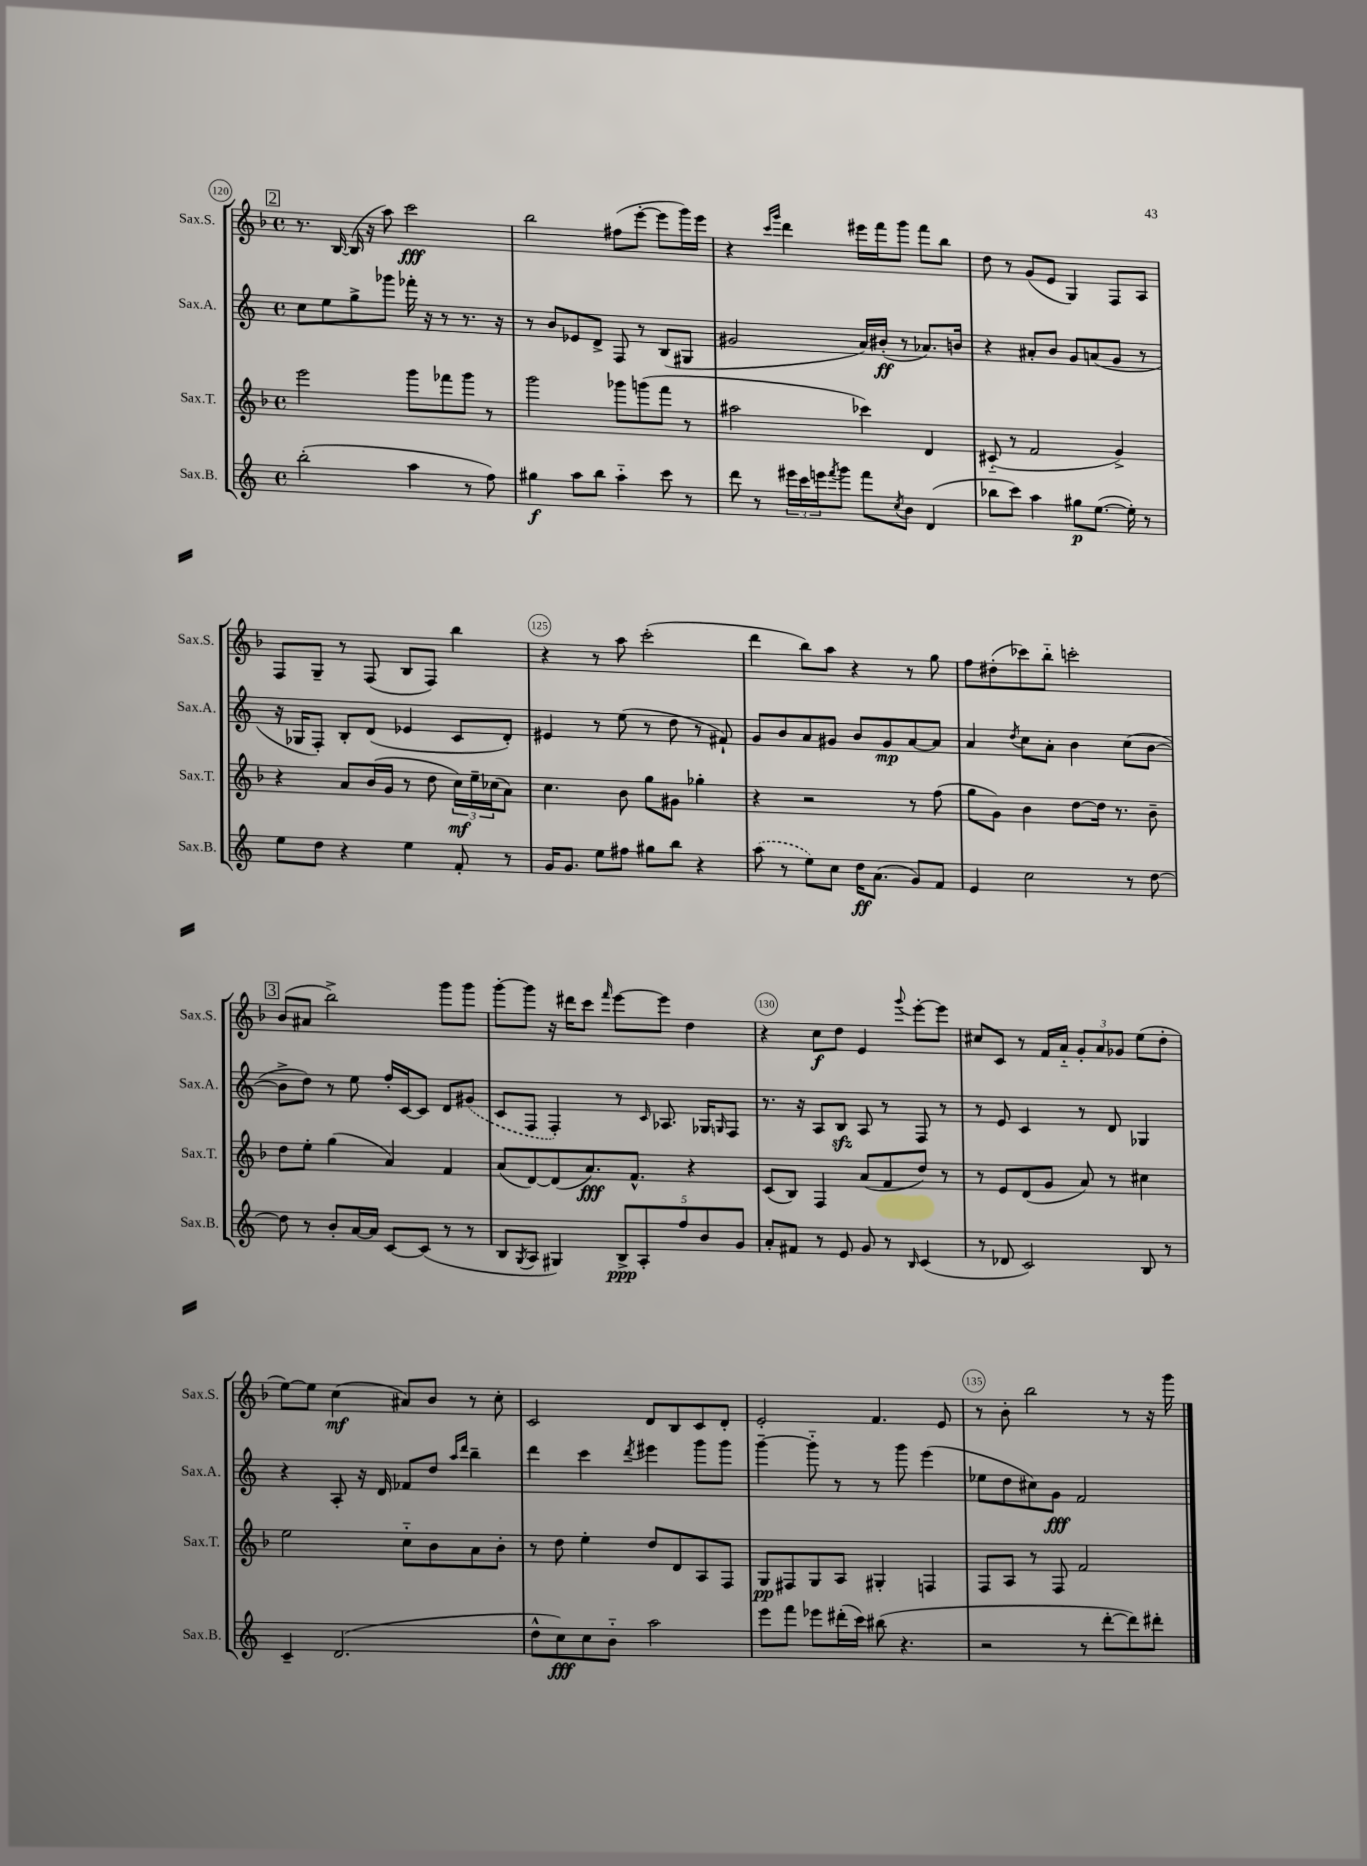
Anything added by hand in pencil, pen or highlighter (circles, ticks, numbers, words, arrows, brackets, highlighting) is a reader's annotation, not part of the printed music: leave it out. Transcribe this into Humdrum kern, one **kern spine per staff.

**kern	**kern	**kern	**kern
*staff4	*staff3	*staff2	*staff1
*clefG2	*clefG2	*clefG2	*clefG2
*k[]	*k[b-]	*k[]	*k[b-]
*M4/4	*M4/4	*M4/4	*M4/4
*met(c)	*met(c)	*met(c)	*met(c)
(2bb'	2eee	8cc	8.r
.	.	8ee	.
.	.	.	[16B-
.	.	8gg^	(16B-]
.	.	.	16r
.	.	8ggg-	8aa)
4aa	8ggg	16fff-'	2ccc
.	.	16r	.
.	8fff-	8r	.
8r	8ggg	8.r	.
8ff)	8r	.	.
.	.	16r	.
=	=	=	=
4gg#	2ggg	8r	2bb-
.	.	8b	.
8aa	.	8e-	.
8bb	.	8d^	.
4aa'~	8ggg-	8F	(8ff#
.	(8ggg	8r	[8eee'
8ccc	8fff	(8B	8eee]
8r	8r	8G#	16ggg)
.	.	.	16eee
=	=	=	=
8ddd	2aa#	2g#	4r
8r	.	.	.
.	.	.	16qqccc
.	.	.	16qqggg
24eee#	.	.	4ddd
24ccc	.	.	.
24eee	.	.	.
8qfff	.	.	.
8ggg	.	.	.
8fff	4ccc-)	16a)	16eee#
.	.	(16b#'	16fff
8qcc	.	.	.
8b	.	8r	8ggg
(4d	4d	8.a-)	8fff
.	.	.	8bb-
.	.	16b	.
=	=	=	=
8bb-	(8c#'~	4r	8dd
8ccc)	8r	.	8r
4aa	2f	8a#'	(8g
.	.	8b	8e
8gg#	.	8g	4G)
([8.ee	.	(8a	.
.	4g^)	8g	8F
16ee'])	.	.	.
8r	.	8r	8A
=	=	=	=
8ee	4r	16r	8F
.	.	16G-	.
8dd	.	8F')	8G~
4r	8a	8B'	8r
.	(16b-	(8d	(8F
.	16g	.	.
4ee	8r	4e-	8B-
.	8dd	.	8F)
8f'	24cc)	8c	4bb-
.	24ee~	.	.
.	(24cc-	.	.
8r	8a)	8d')	.
=	=	=	=
16g	4.cc	4e#	4r
8.g	.	.	.
8ee	.	8r	8r
8ff#	8b-	(8ee	8aa
8gg#	8gg	8r	(2ccc'
8bb	8g#	8dd	.
4r	4gg-'	8r	.
.	.	8f#`)	.
=	=	=	=
(8aa	4r	8g	4ddd
8r	.	8b	.
8ee)	2r	8a	8bb-)
8cc	.	8g#	8aa
16dd	.	8b	4r
(8.a	.	.	.
.	.	8g#	.
8g)	8r	[8a	8r
8f	(8ff	8a]	8gg
=	=	=	=
4e	8gg	4a	8ff
.	8g)	.	(8dd#'
.	.	8qdd	.
2cc	4b-	8cc	8ccc-)
.	.	8a'	8bb-'~
.	[8dd	4b	2ccc'
.	16dd]	.	.
.	8.r	.	.
8r	.	(8cc	.
[8dd	8b-~	[8b	.
=	=	=	=
8dd]	8dd	8b^]	(8b-
8r	8ee'	8dd)	8a#
8b'	(4gg	8r	2bb-^)
[16a	.	8ee	.
16a]	.	.	.
[8c	4a)	16ff'	.
.	.	[16c	.
(8c]	.	8c]	.
8r	4f	8d	8ggg
8r	.	(8g#	8ggg
=	=	=	=
8B	(8a	8c	[8ggg'
8qG	.	.	.
8A	[8d)	8F	8ggg]
4G#)	(8d]	4F')	16r
.	.	.	16ddd#
.	8.a)	.	8ccc
.	.	.	16qqfff
10B^	.	8r	[8eee
.	8.f^^	.	.
10A'	.	.	.
.	.	16qqc	.
.	.	8.A-	8eee]
10ff	.	.	.
.	4r	.	4dd
10b	.	.	.
.	.	16G-	.
.	.	16qqG	.
.	.	8F	.
10g	.	.	.
=	=	=	=
8a'	(8c	8.r	4r
8f#	8B-)	.	.
.	.	16r	.
8r	4F	8A	8cc
8e	.	8B	8dd
8g	(8a	8A	4e
8r	8f	8r	.
16qqB	.	.	8qqggg
(4c	8dd)	8F	[8eee'
.	8r	8r	8eee]
=	=	=	=
8r	8r	8r	8cc#
8d-	8e	8e	8c
2c)	(8d	4c	8r
.	8g	.	16f
.	.	.	16a'~
.	8a)	8r	12g'
.	.	.	12a
.	8r	8d	.
.	.	.	12g-
8B	4cc#	4G-	(8ee
8r	.	.	8dd'
=	=	=	=
4c~	2ee	4r	[8ee)
.	.	.	8ee]
(2.d	.	8A'	(4cc
.	.	16r	.
.	.	16d	.
.	8cc'~	8f-	8a#)
.	8b-	8dd	8b-
.	.	16qqaa	.
.	.	16qqddd	.
.	8a	4bb~	8r
.	8b-'	.	8cc'
=	=	=	=
8dd^^	8r	4ddd	2c
8cc)	8dd	.	.
8cc	4ee'	4ccc	.
8b'~	.	.	.
.	.	8qddd	.
2aa	8dd	4eee#	8d
.	8d	.	8B-
.	8A	8ggg	8c
.	8F	8ggg	8d'
=	=	=	=
8eee	8G	[4ggg~	2e'
8fff	8F#	.	.
8eee-	8G	8ggg'~]	.
(16ddd#'	8A	8r	.
16ccc)	.	.	.
(8bb#	4G#'	8r	4.f
4.r	.	8ggg	.
.	4F	(4eee	.
.	.	.	8e
=	=	=	=
2r	8F	8ee-	8r
.	8A	8dd	8b-'
.	8r	8cc#)	2bb-
.	8F	8g	.
8r	2f	2f	.
[8ddd'	.	.	.
8ddd])	.	.	8r
8ddd#'	.	.	16r
.	.	.	16ggg
==	==	==	==
*-	*-	*-	*-
